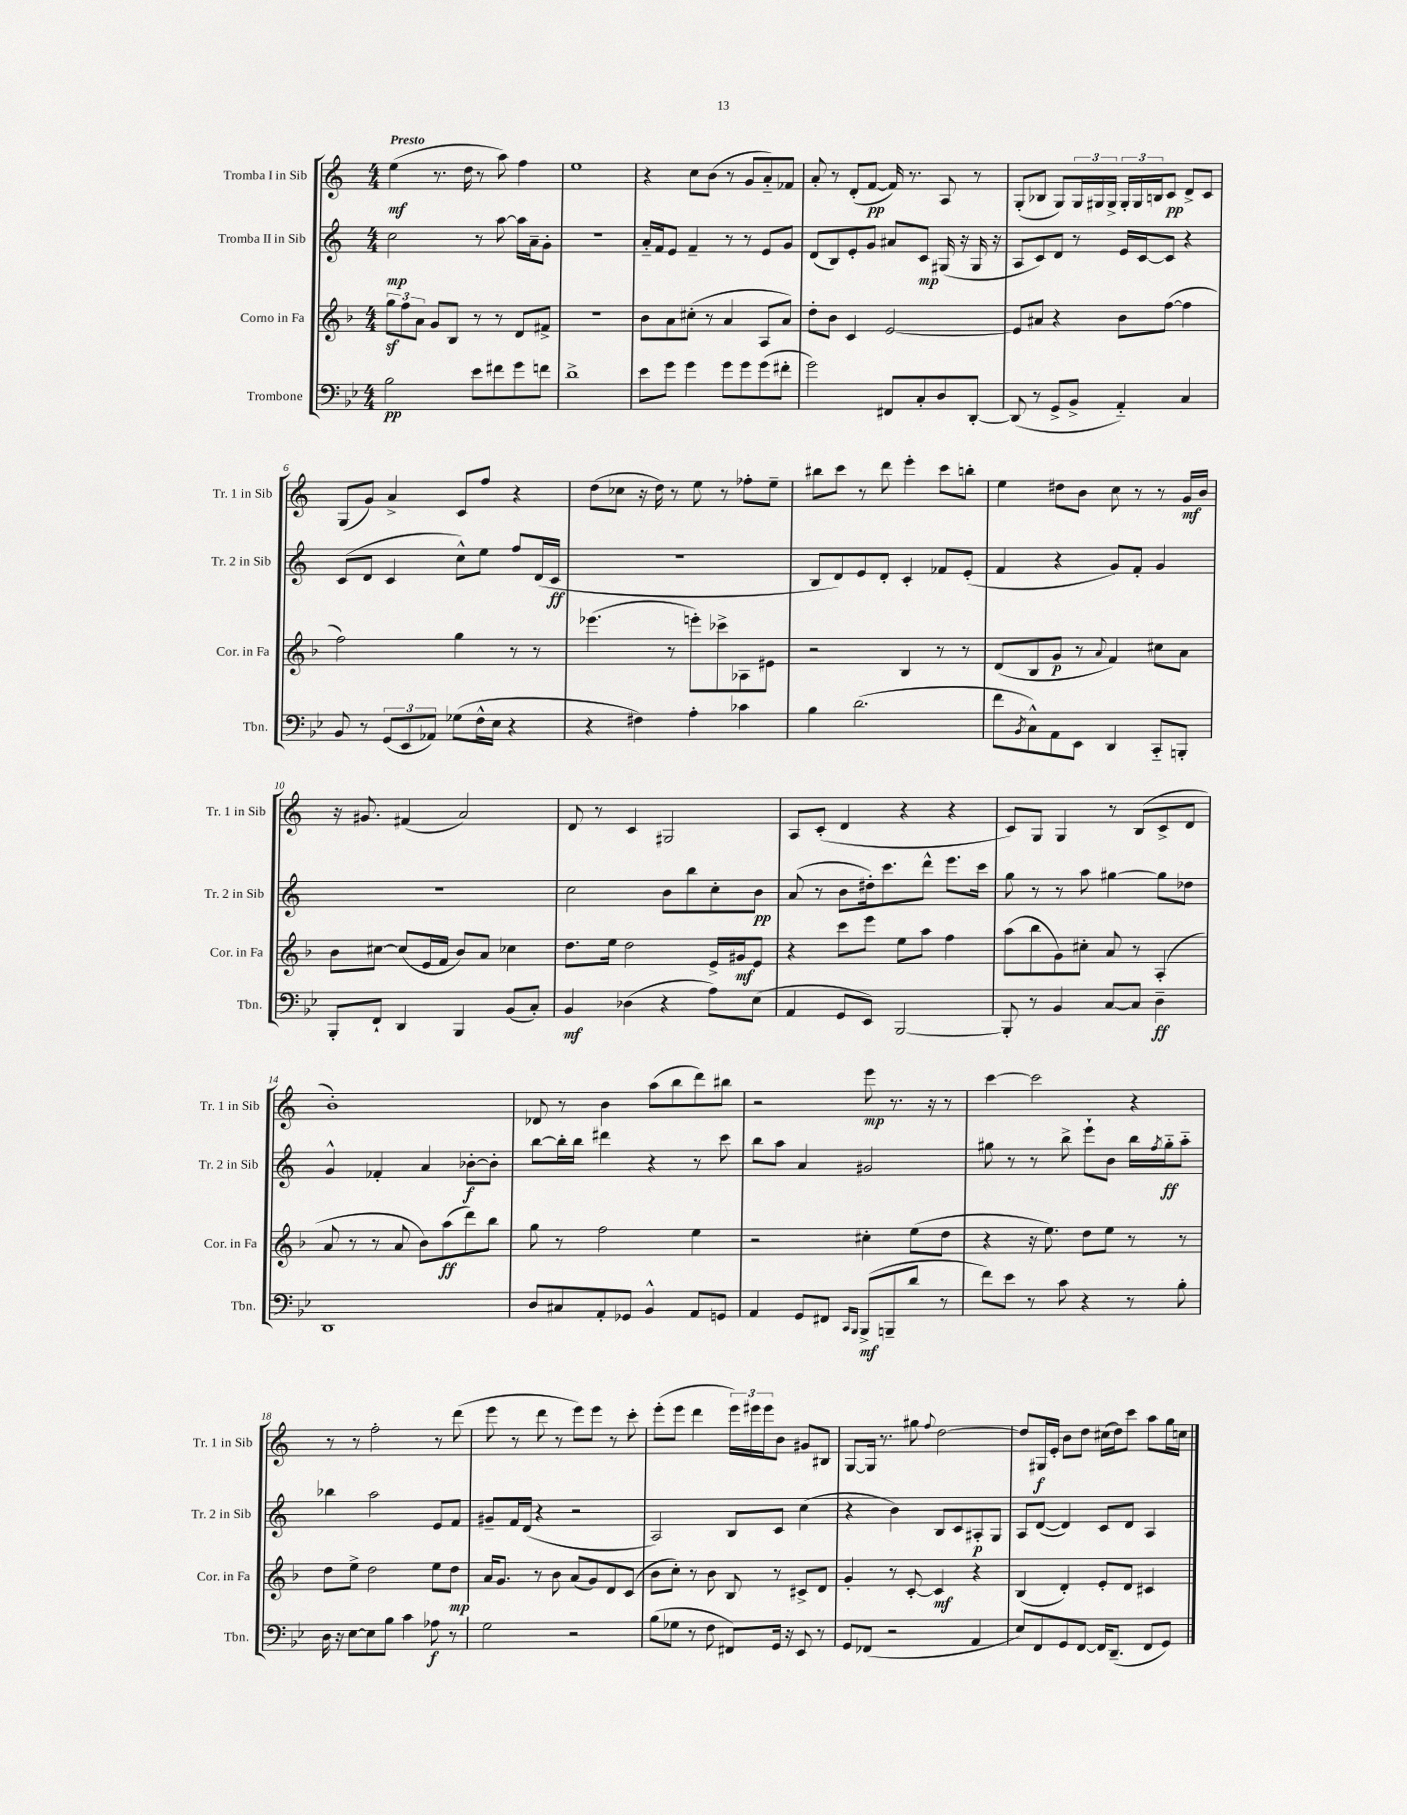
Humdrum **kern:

**kern	**kern	**kern	**kern
*staff4	*staff3	*staff2	*staff1
*clefF4	*clefG2	*clefG2	*clefG2
*k[b-e-]	*k[b-]	*k[]	*k[]
*M4/4	*M4/4	*M4/4	*M4/4
2B-	12gg	2cc	(4ee
.	12ff	.	.
.	12a	.	.
.	8g	.	8.r
.	8B-	.	.
.	.	.	16dd
8e-	8r	8r	8r
8f#	8r	[8aa	8aa)
8g	8d	16aa]	4ff
.	.	16a~	.
8f	8f#^	8g'	.
=	=	=	=
1d^	1r	1r	1ee
=	=	=	=
8e-	8b-	16a'~	4r
.	.	16f	.
8g	8a	8e	.
4g	(8cc#'	4f~	8cc
.	8r	.	(8b
8g	4a	8r	8r
8g	.	8r	8g
(8g	8A	8e	8a'~)
8f#'	8a)	8g	8f-
=	=	=	=
2g)	8dd'	(8d	8a'
.	8b-	8B)	8r
.	4c	8e'	(8d'
.	.	8g	[8f
8FF#	[2e	8a#	16f])
.	.	.	8.r
8C'	.	8c	.
8D	.	(16G#	8A
.	.	16r	.
[8DD'	.	16G#	8r
.	.	16r	.
=	=	=	=
(8DD]	8e]	8A	(8G'
8r	8a#	8c)	8B-
8GG^	4r	8d	8G)
8BB-^	.	8r	24G
.	.	.	24G#
.	.	.	24G#^
4AA'~)	8b-	16e	24G#'
.	.	.	24G#
.	.	[16c	.
.	.	.	24B
.	([8ff	8c]	8c
4C	4ff]	4r	8d^
.	.	.	8c
=	=	=	=
8BB-	2ff)	(8c	(8G
8r	.	8d	8g)
(12GG	.	4c	4a^
12EE-	.	.	.
12AA-)	.	.	.
(8G-	4gg	8cc^^)	8c
16F^^	.	8ee	8ff
16E-	.	.	.
4r	8r	8ff	4r
.	8r	(16d	.
.	.	16c	.
=	=	=	=
4r	(4.eee-	1r	(8dd
.	.	.	8cc-
4F#)	.	.	16r
.	.	.	16dd)
.	8r	.	8r
4A'	8eee')	.	8ee
.	8ccc-^	.	8r
4c-	8A-	.	8ff-'
.	8e#	.	8ee~
=	=	=	=
4B-	2r	8B	8bb#
.	.	8d)	8ccc
(2.d	.	8e	8r
.	.	8d'	8ddd
.	4B-	4c'	4eee'
.	8r	8f-	8ccc
.	8r	(8e'	8bb'
=	=	=	=
8f	(8d	4f	4ee
8qBB-	.	.	.
8C^^)	8B-	.	.
8AA	8g	4r	8dd#
8EE-	8r	.	8b
.	8qqa	.	.
4DD	4f)	8g)	8cc
.	.	8f'	8r
8CC'~	8cc#	4g	8r
8BBB'	8a	.	16g
.	.	.	16b
=	=	=	=
8BBB-'	8b-	1r	16r
.	.	.	8.g#
8FF`	[8cc#	.	.
4DD	(8cc#]	.	(4f#
.	16e	.	.
.	16f	.	.
4BBB-	8b-)	.	2a)
.	8a	.	.
(8BB-	4cc-	.	.
8C')	.	.	.
=	=	=	=
4BB-	8.dd	2cc	8d
.	.	.	8r
.	16ee	.	.
(4D-	2dd	.	4c
4r	.	8b	2G#
.	.	8bb	.
8A)	16e^	8cc'	.
.	16g#	.	.
(8E-	8e	8b	.
=	=	=	=
4AA	4r	(8a	8A
.	.	8r	(8c'
8GG	8ccc	8b	4d
8EE-)	8eee	16dd#')	.
.	.	8.ccc	.
[2BBB-	8ee	.	4r
.	8aa	8ddd^^	.
.	4ff	8.eee	4r
.	.	16ccc	.
=	=	=	=
8BBB-']	(8aa	8gg	8c)
8r	8bb-	8r	8G
4BB-	8g)	8r	4G
.	8cc#'	8aa	.
[8C	8a	[4gg#	8r
8C]	8r	.	(8B
4D~	(4A'	8gg#]	8c^
.	.	8dd-	8d
=	=	=	=
1DD	8a	4g^^	1b')
.	8r	.	.
.	8r	4f-'	.
.	8a	.	.
.	8b-)	4a	.
.	(8aa	.	.
.	8ddd)	[8b-'	.
.	8bb-	8b-']	.
=	=	=	=
8D	8gg	[8bb	8d-
8C#	8r	16bb']	8r
.	.	16bb	.
8AA'	2ff	4ddd#	4b
8GG-	.	.	.
4BB-^^	.	4r	(8aa
.	.	.	8bb
8AA	4ee	8r	8ddd)
8GG	.	8ccc	8bb#
=	=	=	=
4AA	2r	8bb	2r
.	.	8aa	.
8GG	.	4a	.
8FF#	.	.	.
16qqCC	.	.	.
16qqBBB-	.	.	.
(8BBB-^	4cc#'	2g#	8eee
8BBB~	.	.	8.r
8d	(8ee	.	.
.	.	.	16r
8r	8dd	.	8r
=	=	=	=
8f)	4r	8gg#	[4ccc
8e-	.	8r	.
8r	16r	8r	2ccc]
.	8.ee)	.	.
8c	.	8bb^	.
4r	8dd	8eee`	.
.	8ee	8b	.
8r	8r	16bb	4r
.	.	8qff	.
.	.	16gg#'~	.
8B-'	8r	8aa'~	.
=	=	=	=
16D	8dd	4bb-	8r
16r	.	.	.
[8E-	8ee^	.	8r
8E-]	2dd	2aa	2ff'
8B-	.	.	.
4c	.	.	.
8A-	8ee	8e	8r
8r	8dd	8f	(8ddd
=	=	=	=
2G	16a	8g#~	8eee
.	8.g	.	.
.	.	16f	8r
.	.	(16d	.
.	8r	4r	8ddd
.	8b-	.	8r
2r	(8a	2r	8eee)
.	8g)	.	8eee
.	8d	.	8r
.	(8c	.	8ccc'
=	=	=	=
(8B-	8b-	2A)	(8eee'
8G-	8cc')	.	8eee
8r	8r	.	4ddd
8F	8b-	.	.
8FF#)	8B-	8B	24eee)
.	.	.	24eee#
.	.	.	24eee#
16GG	8r	8c	8b
16r	.	.	.
8EE-	8c#^	(4cc	8g#
8r	8d	.	8B#
=	=	=	=
8GG	4g'	4r	[8G
(8FF-	.	.	16G]
.	.	.	8.r
2r	8r	4b)	.
.	[8c'	.	8gg#
.	.	.	8qqff
.	4c]	8B	[2dd
.	.	8c	.
4AA	4r	8A#'	.
.	.	8G	.
=	=	=	=
8E-)	(4B-	8A	8dd]
8FF	.	([8d	16G#
.	.	.	16e'
8GG	4d')	4d])	8b
[8FF	.	.	8dd
16FF]	8e'	8c	(16cc#
(8.DD~	.	.	16dd)
.	8d	8d	8ccc
8FF	4c#	4A	8aa
8GG)	.	.	16gg
.	.	.	16cc
==	==	==	==
*-	*-	*-	*-
